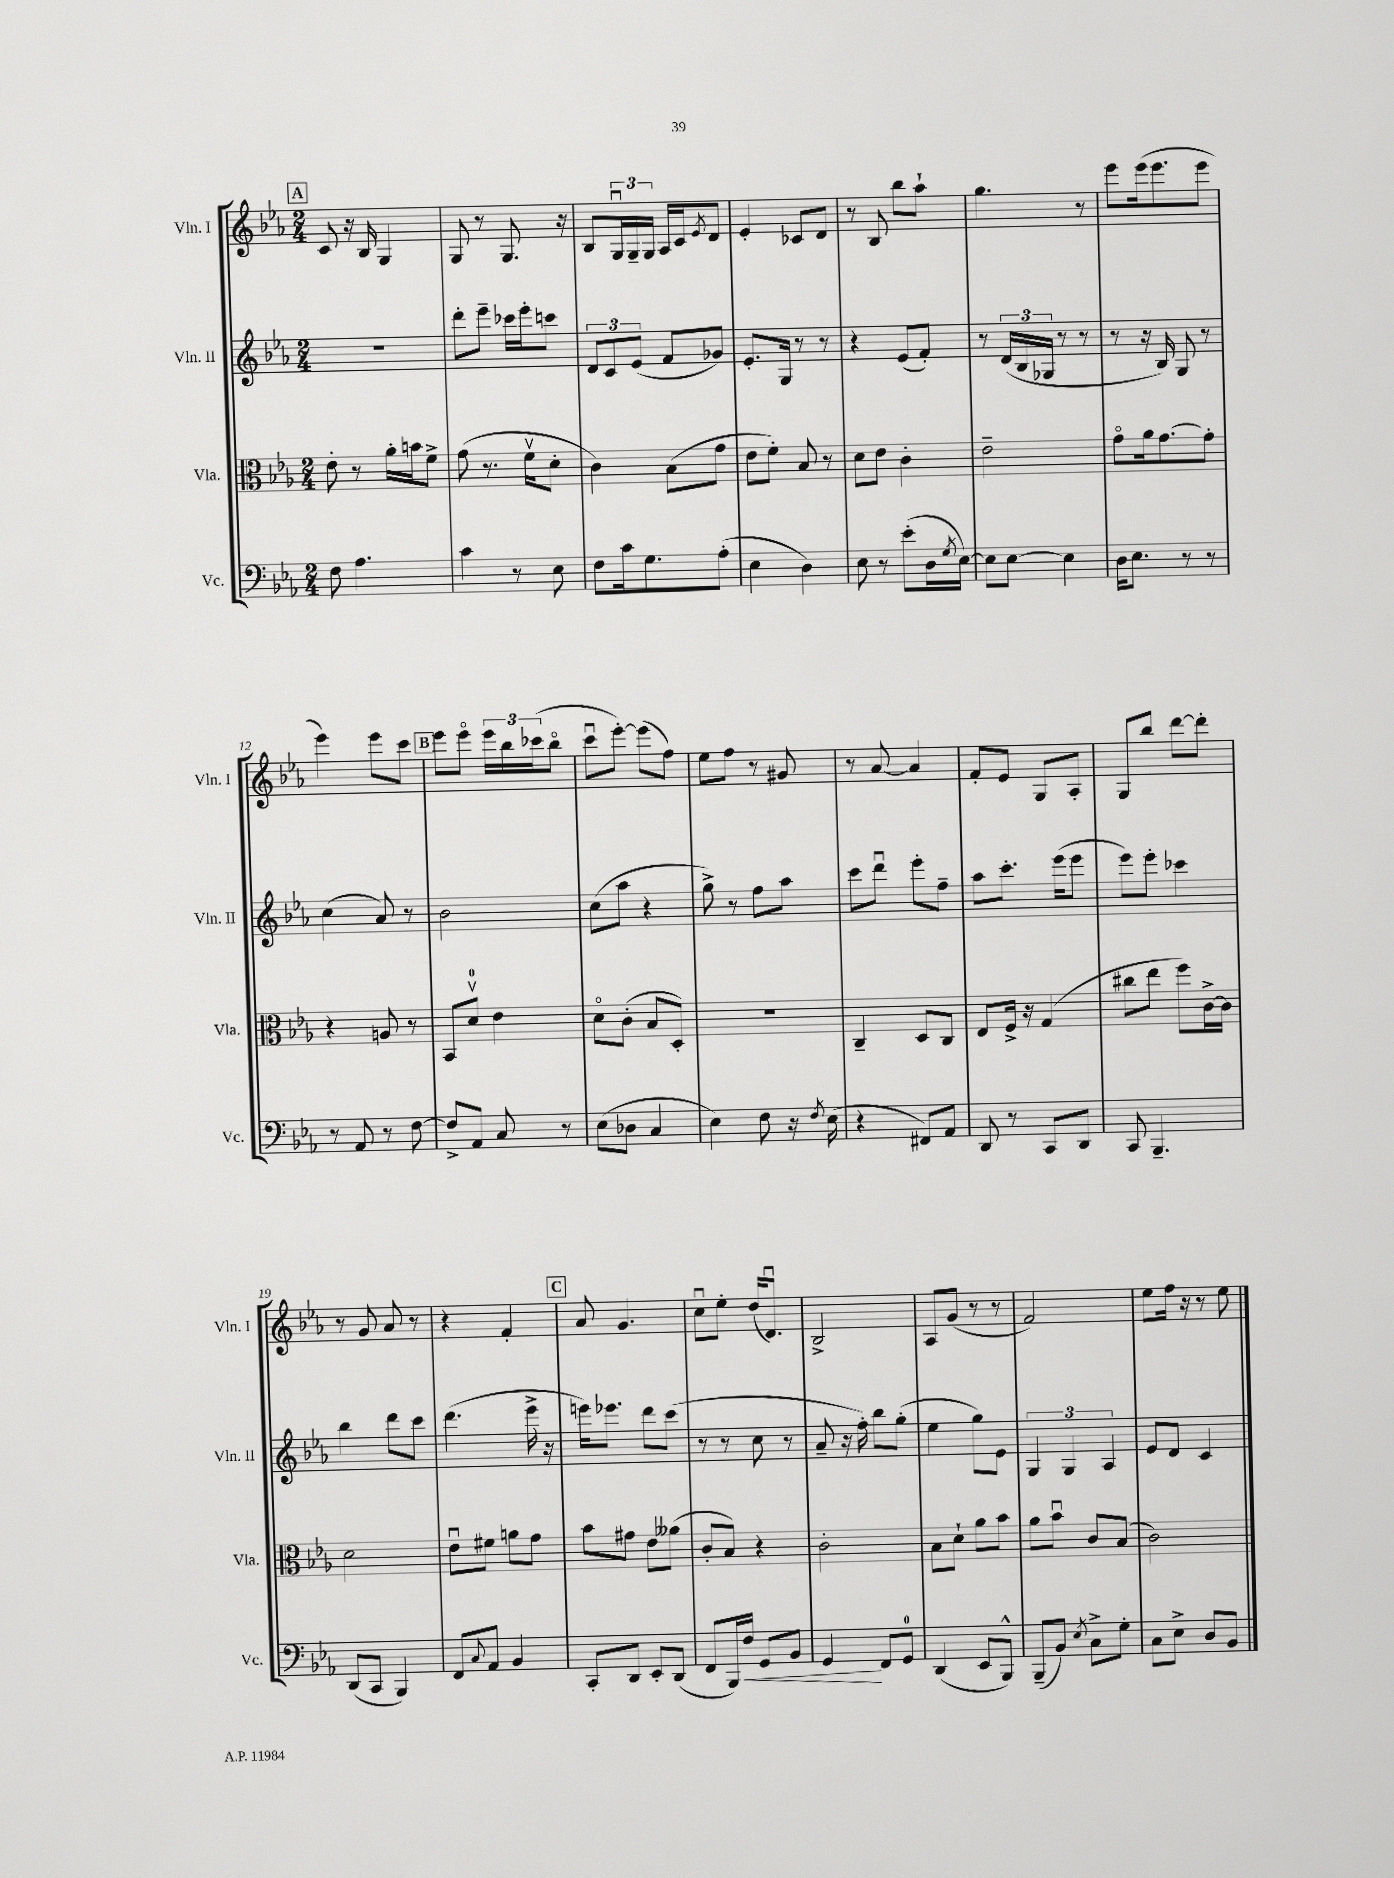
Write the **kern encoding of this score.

**kern	**kern	**kern	**kern
*staff4	*staff3	*staff2	*staff1
*clefF4	*clefC3	*clefG2	*clefG2
*k[b-e-a-]	*k[b-e-a-]	*k[b-e-a-]	*k[b-e-a-]
*M2/4	*M2/4	*M2/4	*M2/4
8F	8e-'	2r	8c
4.A-	8r	.	16r
.	.	.	16B-
.	16a-'	.	4G
.	16b	.	.
.	8f^	.	.
=	=	=	=
4c	(8g	8ddd'	8G
.	8.r	8eee-~	8r
8r	.	16ccc-	8.G
.	16fv	16eee-'	.
8E-	8d'	8ccc	.
.	.	.	16r
=	=	=	=
8F	4c)	12d	8B-
.	.	12c	.
16c	.	.	24Gu
.	.	(12e-	24G~
8.G	.	.	.
.	.	.	24G
.	(8B-	8f	16A-
.	.	.	16c
.	.	.	8qe-
(8A-'	8g	8g-)	8d
=	=	=	=
4E-	8e-	8.e-'	4e-'
.	8f')	.	.
.	.	16G	.
4D)	8B-	8r	8c-
.	8r	8r	8d
=	=	=	=
8E-	8d	4r	8r
8r	8e-	.	8B-
(8e-'	4c'	(8e-	8bb-
16D	.	8f')	8aa-`
8qG	.	.	.
[16E-)	.	.	.
=	=	=	=
8E-]	2e-~	8r	4.gg
[8E-	.	(24d	.
.	.	24B-	.
.	.	24G-	.
4E-]	.	8r	.
.	.	8r	8r
=	=	=	=
16D	8go	8r	8eee-
8.E-	.	.	.
.	16a-	16r	(16eee-
.	[8.g	16B-)	8.eee-
8r	.	8G	.
8r	8g']	8r	8eee-
=	=	=	=
8r	4r	(4cc	4eee-)
8AA-	.	.	.
8r	8A	8a-)	8eee-
[8F	8r	8r	8ccc
=	=	=	=
8F^]	8BB-	2b-	8eee-
8AA-	8dv	.	8eee-o
8C	4e-	.	24eee-
.	.	.	24bb-
.	.	.	(24ccc-
8r	.	.	8bb-o
=	=	=	=
(8E-	8do	(8cc	8cccu
8D-	(8c'	8aa-	[8eee-')
4C	8B-	4r	(8eee-]
.	8D')	.	8ff)
=	=	=	=
4E-)	2r	8gg^)	8ee-
.	.	8r	8ff
8F	.	8ff	8r
16r	.	8aa-	8g#
8qF	.	.	.
(16E-	.	.	.
=	=	=	=
4r	4C~	8ccc	8r
.	.	8dddu	[8a-
8FF#)	8D	8eee-'	4a-]
8AA-	8C	8ff~	.
=	=	=	=
8DD	8E-	8aa-	8f'
8r	16F^	8.ccc'	8e-
.	16r	.	.
8CC	(4G	.	8G
.	.	(16eee-	.
8DD	.	8eee-	8A-'
=	=	=	=
8CC	8cc#	8eee-)	8G
4.BBB-~	8ee-	8eee-'	8bb-
.	8ff)	4ccc-	[8ddd
.	[16c^	.	8ddd']
.	16c]	.	.
=	=	=	=
(8DD	2d	4bb-	8r
8CC	.	.	8g
4BBB-)	.	8ddd	8a-
.	.	8ccc	8r
=	=	=	=
8FF	8e-u	(4.ddd	4r
8qqC	.	.	.
8AA-	8f#	.	.
4BB-	8a	.	4f'
.	8g	16eee-^	.
.	.	16r	.
=	=	=	=
8CC'	8b-	16eee)	8a-
.	.	8.eee-	.
8DD	8g#	.	4.g
8EE-'	8e-	8ddd	.
(8DD	(8a--	(8ccc	.
=	=	=	=
8FF	8c'	8r	8ccu
16BBB-)	8B-)	8r	8ee-'
16F	.	.	.
8GG	4r	8cc	(16dd
.	.	.	8.du)
8BB-	.	8r	.
=	=	=	=
4GG	2c'	8a-~	2B-^
.	.	16r	.
.	.	16ff')	.
8FF	.	8bb-	.
8GG	.	(8gg'	.
=	=	=	=
(4DD	8B-	4ee-	8A-
.	8d`	.	(8g
8EE-	8a-	8gg)	8r
8BBB-^^)	8b-	8e-	8r
=	=	=	=
(8BBB-~	8a-	6G	2f)
8BB-)	8b-u	.	.
.	.	6G	.
8qE-	.	.	.
8C^	8c	.	.
.	.	6A-	.
8G'	(8B-	.	.
=	=	=	=
8C	2c)	8e-	8ee-
8E-^	.	8d	16ff
.	.	.	16r
8D	.	4c	8r
8BB-	.	.	8ee-
==	==	==	==
*-	*-	*-	*-
